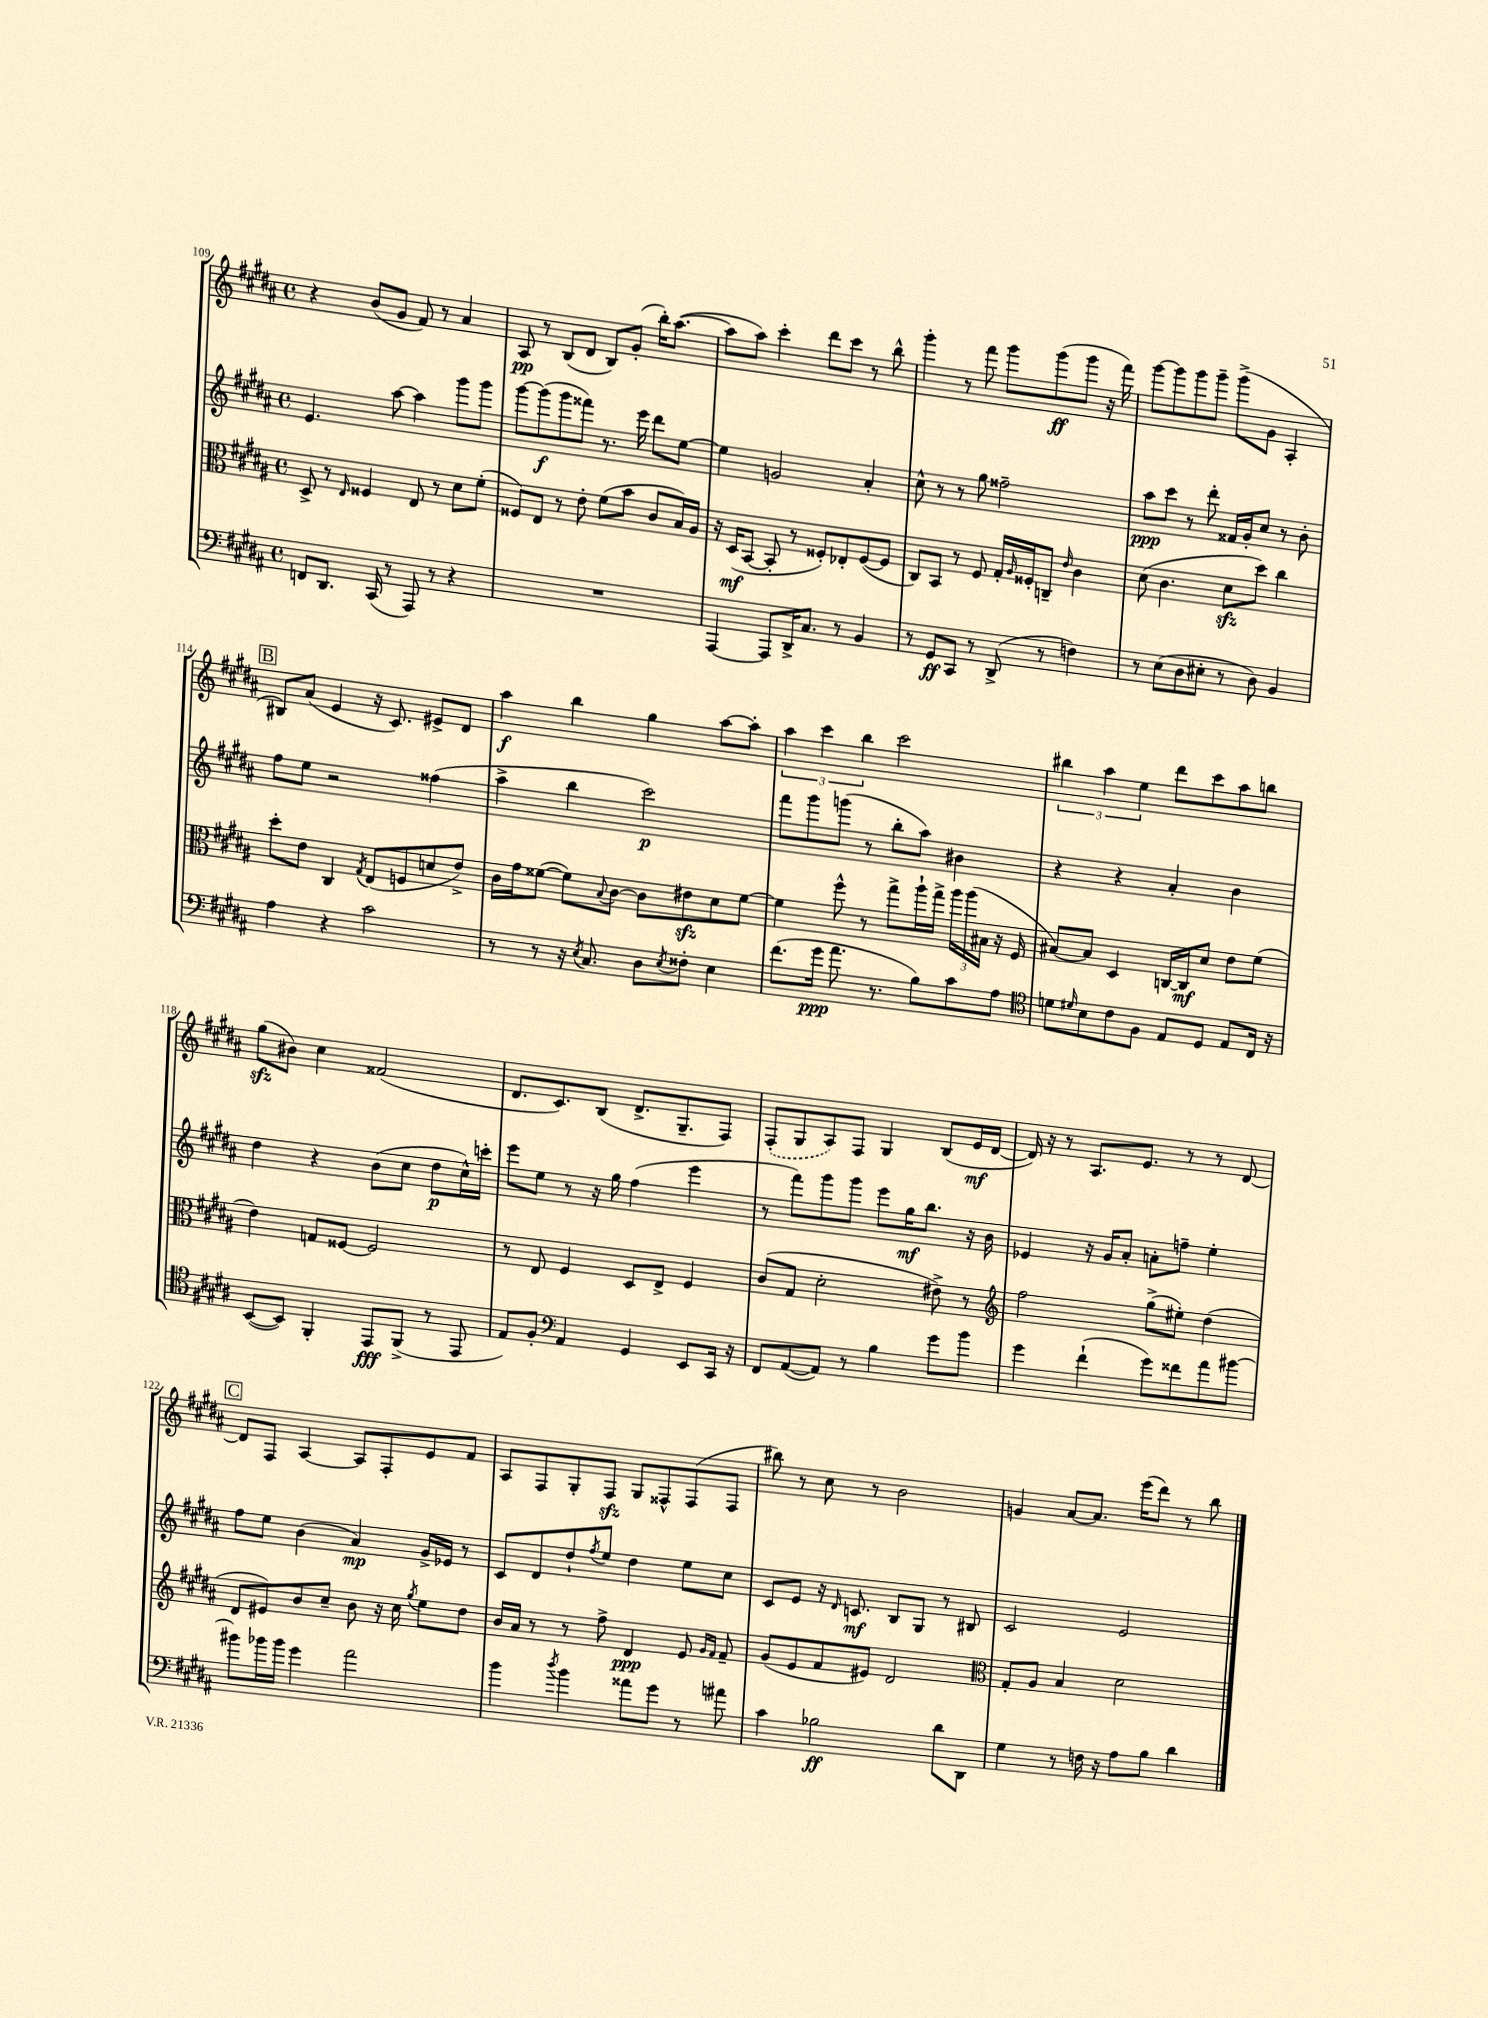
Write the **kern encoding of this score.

**kern	**kern	**kern	**kern
*staff4	*staff3	*staff2	*staff1
*clefF4	*clefC3	*clefG2	*clefG2
*k[f#c#g#d#a#]	*k[f#c#g#d#a#]	*k[f#c#g#d#a#]	*k[f#c#g#d#a#]
*M4/4	*M4/4	*M4/4	*M4/4
*met(c)	*met(c)	*met(c)	*met(c)
8FF/L	8D#^/	4.e/	4r
8.DD#/J	8r	.	.
.	16qqE/	.	.
.	4F##/	.	(8b/L
(16CC#/	.	.	.
8r	.	[8aa#\	8g#/J
8AAA#/)	8E/	4aa#\]	8f#/)
8r	8r	.	8r
4r	8d#\L	8ggg#\L	4a#/
.	(8f#'\J	8ggg#\J	.
=	=	=	=
1r	8F##/L)	[8ggg#\L	8A#/
.	8E/J	(8ggg#\]	8r
.	8r	8ggg#\	(8B/L
.	8e'\	8fff##\J)	8d#/J
.	(8f#\L	8.r	8B/L)
.	8b\J	.	(8g#'/J
.	.	16eee\	.
.	8c#/L	8ddd#\L	16bb'\LK)
.	.	.	([8.aa#\J
.	16B/L)	[8ee\J	.
.	16A#/JJ	.	.
=	=	=	=
[4AAA#/	16r	4ee\]	8aa#\]L
.	(16D#/LK	.	.
.	[8BB/J	.	8aa#\J)
8AAA#/]L	8BB'/]	2g/	4ccc#'\
16DD#^/K	8r	.	.
8.C#/J	.	.	.
.	8F##'/L)	.	8ddd#\L
8r	8E-'/	.	8ccc#\J
4BB/	([8F##/	4a#'/	8r
.	8F##/]J	.	8bb^^\
=	=	=	=
8r	8C#/L)	8cc#^^\	4ggg#'\
8GG#/L	8BB/J	8r	.
8CC#/J	8r	8r	8r
8r	8F#/	8gg#\	8fff#\
(8DD#^/	16G#'/LL	2ff##~\	8ggg#\L
.	16qqA#/	.	.
.	16F##'/J	.	.
8r	8C~/J	.	(8ggg#\
.	16qqe/	.	.
4F\)	4c#\	.	8ggg#\J
.	.	.	16r
.	.	.	16fff#\)
=	=	=	=
8r	(8d#\	8aa#\L	[8ggg#\L
(8E\L	4.c#\	8ccc#\J	8ggg#\]
8D#\	.	8r	8ggg#\
8E#'\J	.	8ddd#'\	8ggg#~\J
8r	8d#\L	16f##/LL	(8ggg#^\L
.	.	16g#'/J	.
8D#\)	8dd#\J)	8cc#/J	8g#\J
4BB/	4cc#\	8r	4A#'/
.	.	8b'\	.
=	=	=	=
4A#\	8dd#'\L	8ff#\L	8B#/L)
.	8e\J	8ee\J	(8a#/J
4r	4C#/	2r	4e/
.	8qG#/	.	.
2c#\	(8E/L	.	16r
.	.	.	8.c#/)
.	8F/	.	.
.	8d/	(4ff##\	8e#^/L
.	8e^/J)	.	8d#/J
=	=	=	=
8r	16c#\LL	4aa#^\	4aa#\
.	16g#\J	.	.
8r	([8f##\J	.	.
16r	8f##\]L)	4bb\	4bb\
8qE/	.	.	.
8.C#/	.	.	.
.	8qqB/	.	.
.	[8c#\J	.	.
8D#\L	8c#\]L	2ccc#\)	4gg#\
8qE/	.	.	.
8F##'\J	8e#\	.	.
4E\	8d#\	.	[8aa#\L
.	[8f##\J	.	8aa#'\]J
=	=	=	=
(8.f#\L	4f##\]	8fff#\L	6aa#\
.	.	8ggg#\	.
.	.	.	6ccc#\
16g#\Jk	.	.	.
8.a#\	8ff#^^\	(8ggg\J	.
.	.	.	6bb\
.	8r	8r	.
8.r	.	.	.
.	8gg#^\L	8bb'\L	2ccc#\
8B\L)	16aa#`\L	8aa#\J)	.
.	16gg#^\JJ	.	.
8c#\	24aa#\LL	4b#\	.
.	(24aa#\	.	.
.	24B#\JJ	.	.
8A#\J	16r	.	.
.	16F#/	.	.
=	=	=	=
*clefC4	*	*	*
8d\L	[8B#/L)	4r	6bb#\
16qqd#/	.	.	.
8B\	8B#/]J	.	.
.	.	.	6aa#\
8c#\	4D#/	4r	.
.	.	.	6ee\
8F#\J	.	.	.
8E/L	[16C/LL	4a#'/	8ddd#\L
.	16C/]J	.	.
8D#/J	8d#/J	.	8ccc#\
8E/L	8e\L	4b\	8aa#\
16C#/Jk	(8f#\J	.	8bb\J
16r	.	.	.
=	=	=	=
([8BB/L	4e\)	4dd#\	(8gg#\L
8BB/]J)	.	.	8b#\J)
4FF#'/	8G/L	4r	4cc#\
.	[8F##/J	.	.
8EE/L	2F##/]	(8b\L	(2f##/
(8FF#^/J	.	8cc#\J	.
8r	.	8dd#\L	.
8EE/	.	16cc#^^\L)	.
.	.	16ccc'\JJ	.
=	=	=	=
8E/L)	8r	8eee\L	8.d#/L
8F#'/J	8E/	8ee\J	.
.	.	.	8.c#/)
*clefF4	*	*	*
4AA#/	4F#/	8r	.
.	.	16r	(8B/J
.	.	16gg#\	.
4GG#/	8D#/L	(4ff#\	8.d#^/L
.	8E^/J	.	.
.	.	.	8.G#~/
8EE/L	4F#/	4eee\	.
16CC#/Jk	.	.	8F#/J)
16r	.	.	.
=	=	=	=
8FF#/L	(8c#/L	8r	(8F#'/L
([8AA#/	8G#/J	8fff#\L)	8G#/
8AA#/]J)	2d#'\	8ggg#\	8A#/)
8r	.	8ggg#\J	8F#/J
4B\	.	8eee\L	4G#/
.	.	16gg#\K	.
.	.	8.bb\J	.
8g#\L	8e#^\)	.	(8B/L
8b\J	8r	16r	16e/L
.	.	16b\	[16d#/JJ
=	=	=	=
*	*clefG2	*	*
4g#\	2ff#\	4e-/	16d#/])
.	.	.	16r
.	.	.	8r
(4f#`\	.	16r	8.A#/L
.	.	16g#/LK	.
.	.	8a#'/J	.
.	.	.	8.e/J
8g#\L)	(8gg#^\L	8a'\L	.
8f##\	8ee#'\J)	8ff~\J	8r
8a#\	(4dd#\	4ee'\	8r
[8b#\J	.	.	[8d#/
=	=	=	=
8b#\]L	8d#/L	8ff#\L	8d#/]L
16b-\L	8e#/)	8ee\J	8F#/J
16b-\JJ	.	.	.
4g#\	8b/	(4b\	[4A#/
.	8cc#~/J	.	.
2a#\	8b\	4a#/)	8A#/]L
.	16r	.	8F#'/
.	16cc#\	.	.
.	8qgg#/	.	.
.	8ee\L	16g#^/LL	8e/
.	.	16e-/JJ	.
.	8dd#\J	8r	8f#/J
=	=	=	=
4b\	16b/LL	8c#/L	8A#/L
.	16a#/JJ	.	.
.	8r	8d#/	8F#/
8qdd#/	.	.	.
4b\	8r	8dd#`/	8G#'/
.	.	8qff#/	.
.	8ff#^\	8ee/J	8F#/J
8a##\L	4d#/	4dd#\	8G#/L
8g#\J	.	.	8F##^^/
8r	8e/	8ee\L	(8F##/
.	16qqg#/LL	.	.
.	16qqf#/JJ	.	.
8a#\	8f#~/	8cc#\J	8F##/J
=	=	=	=
4c#\	(8g#/L	8c#/L	8bb#\)
.	8e/	8e/J	8r
2B-\	8f#/	16r	8cc#\
.	.	16qqd#/	.
.	.	8.c/	.
.	8e#/J)	.	8r
.	2d#/	8B/L	2b\
.	.	8G#/J	.
8d#\L	.	8r	.
8DD#\J	.	8B#/	.
=	=	=	=
*	*clefC3	*	*
4G#\	8G#'/L	2c#/	4g/
.	8A#/J	.	.
8r	4B/	.	[8a#/L
16F\	.	.	8.a#/]J
16r	.	.	.
8A#\L	2d#\	2e/	.
.	.	.	(16eee\LK
8B\J	.	.	8ddd#\J)
4d#\	.	.	8r
.	.	.	8bb\
==	==	==	==
*-	*-	*-	*-
